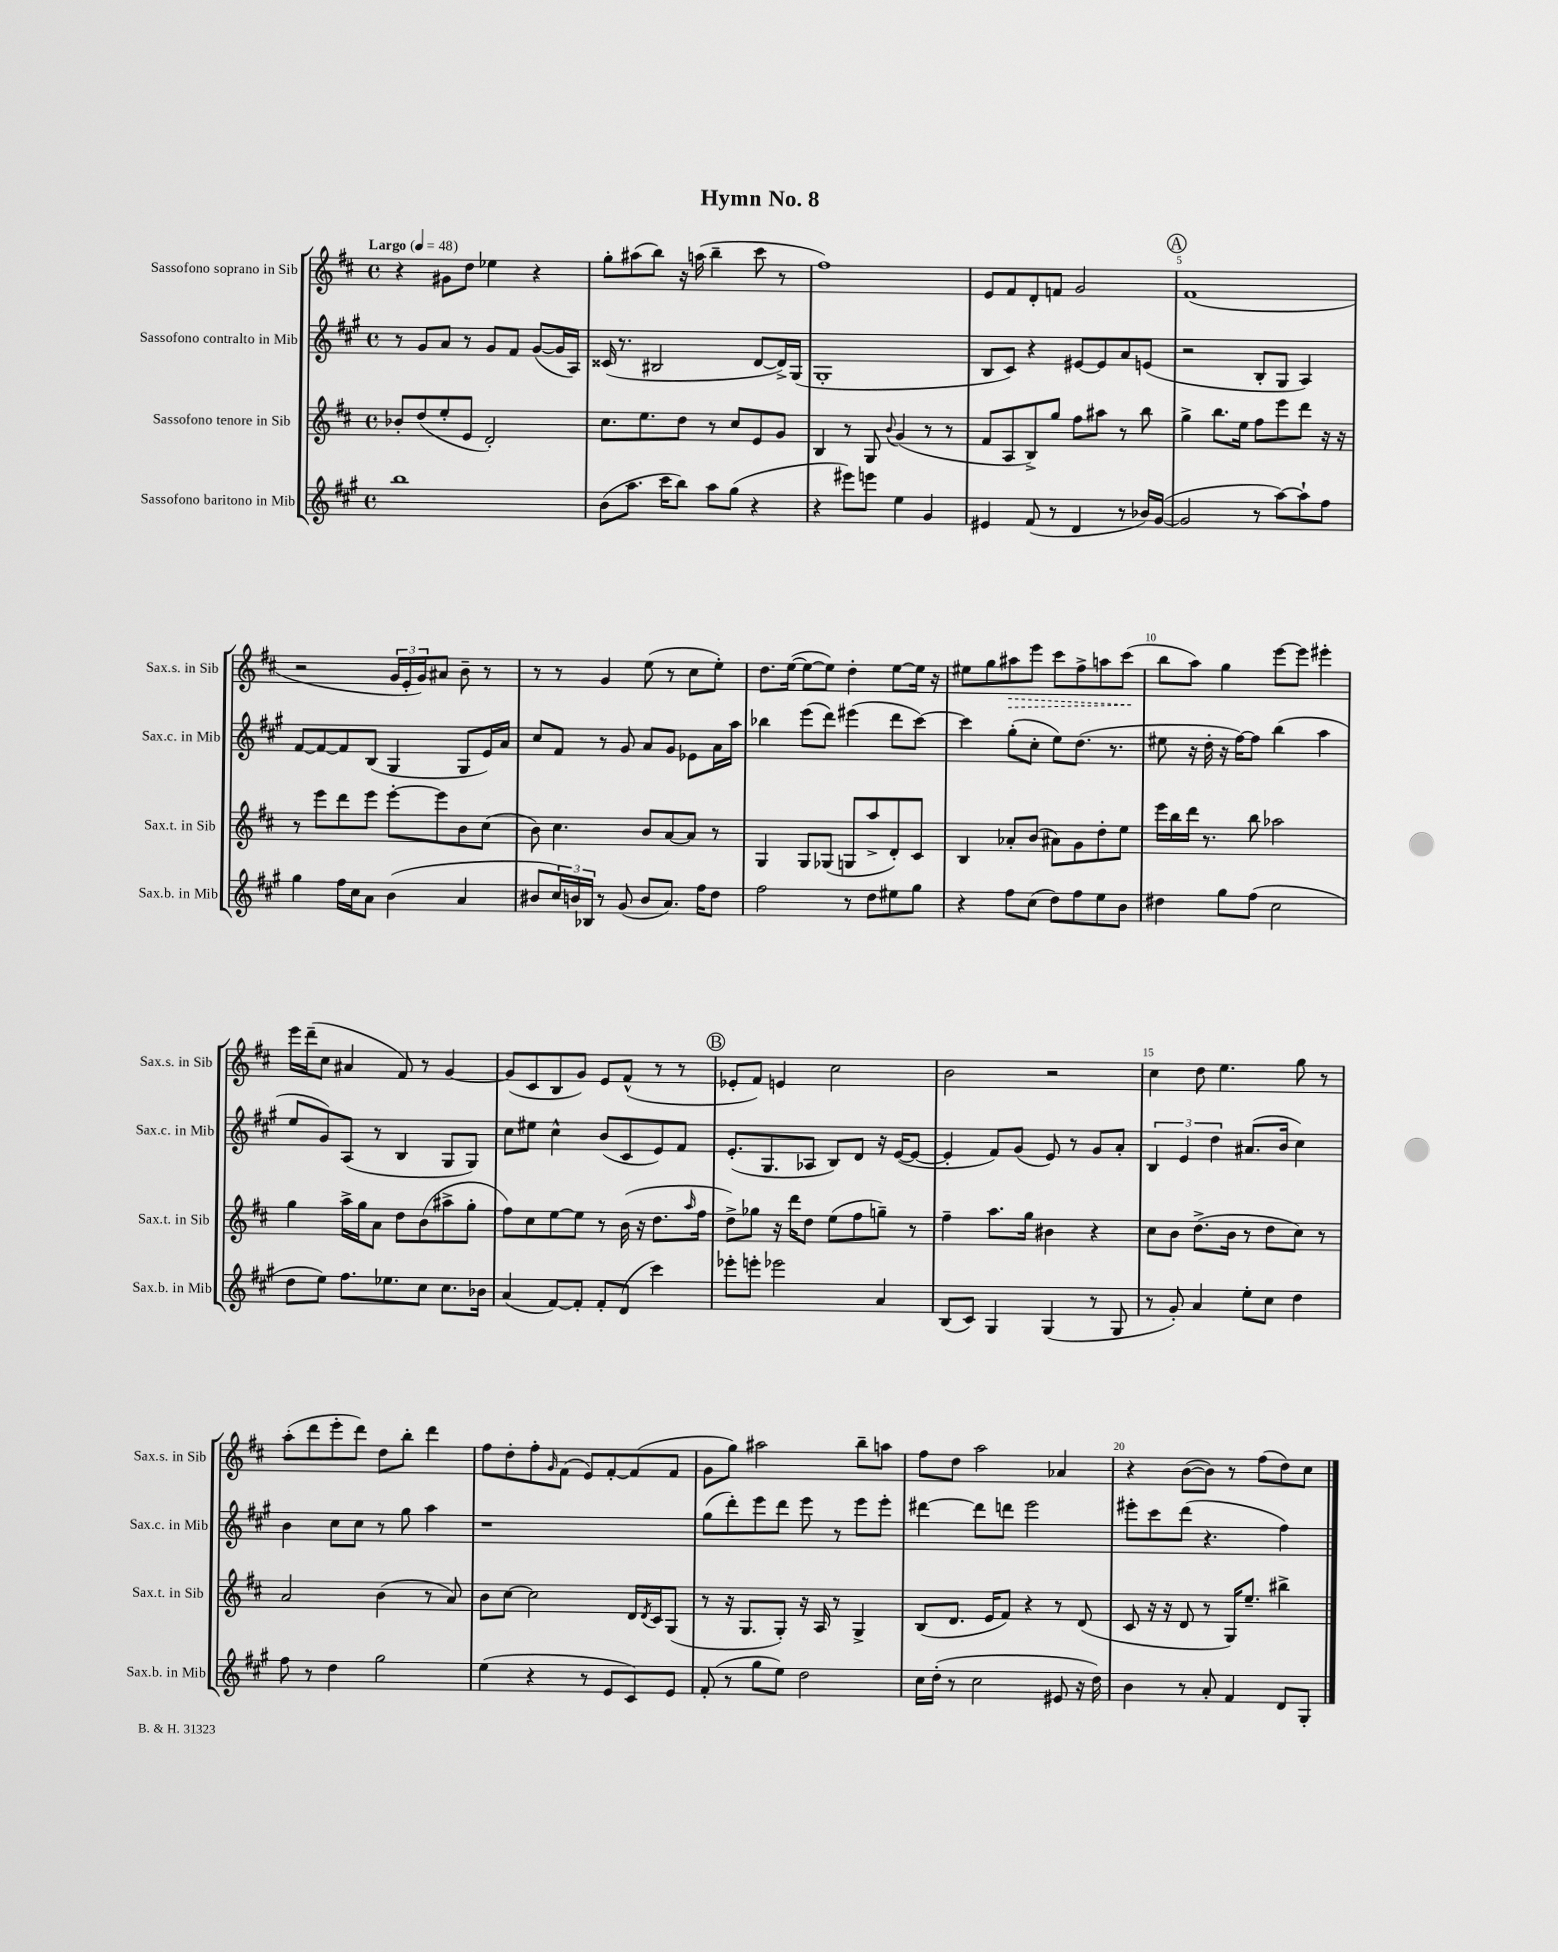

**kern	**kern	**kern	**kern	**dynam
*part4	*part3	*part2	*part1	*part1
*staff4	*staff3	*staff2	*staff1	*staff1
*I"Sassofono baritono in Mib	*I"Sassofono tenore in Sib	*I"Sassofono contralto in Mib	*I"Sassofono soprano in Sib	*
*I'Sax.b. in Mib	*I'Sax.t. in Sib	*I'Sax.c. in Mib	*I'Sax.s. in Sib	*
*clefG2	*clefG2	*clefG2	*clefG2	*
*k[f#c#g#]	*k[f#c#]	*k[f#c#g#]	*k[f#c#]	*
*M4/4	*M4/4	*M4/4	*M4/4	*
*met(c)	*met(c)	*met(c)	*met(c)	*
*MM48	*MM48	*MM48	*MM48	*
=1	=1	=1	=1	=1
!	!	!	!LO:TX:a:B:t=Largo	!
1bb	8b-X'/L	8r	4r	.
.	(8dd/	8g#/L	.	.
.	8ee'/	8a/J	8g#X\L	.
.	8e/J	8r	8dd\J	.
.	2d'/)	8g#/L	4ee-X\	.
.	.	8f#/J	.	.
.	.	([8g#/L	4r	.
.	.	16g#/L]	.	.
.	.	16A/JJ)	.	.
=2	=2	=2	=2	=2
(8b\L	8.cc#\L	(16c##X/	8gg'\L	.
.	.	8.r	.	.
8.aa\J	.	.	(8aa#X\	.
.	8.ee\	.	.	.
.	.	2B#X/	8bb\J)	.
16ccc#\KL	.	.	.	.
8bb\J)	8dd\J	.	16r	.
.	.	.	(16aan\	.
8aa\L	8r	.	4bb~\	.
(8gg#\J	8cc#/L	.	.	.
4r	8e/	[8d/L	8ccc#\	.
.	8g/J	16d^/L])	8r	.
.	.	(16G#/JJ	.	.
=3	=3	=3	=3	=3
4r	4B/	1G#'	1ff#)	.
8eee#X\L)	8r	.	.	.
8eeen\J	8G/	.	.	.
.	8qqb/	.	.	.
4ee\	(4g/	.	.	.
4g#/	8r	.	.	.
.	8r	.	.	.
=4	=4	=4	=4	=4
4e#X/	8f#/L	8B/L	8e/L	.
.	8A/	8c#/J)	8f#/	.
(8f#/	8B^/)	4r	8d'/	.
8r	8gg/J	.	8fn/J	.
4d/	8ff#\L	[8e#X/L	2g/	.
.	8aa#X\J	8e#/]	.	.
8r	8r	8a/	.	.
16b-X/LL)	8bb\	(8en/J	.	.
([16g#/JJ	.	.	.	.
!!LO:REH:place=s1:t=A
=5	=5	=5	=5	=5
2g#/]	4gg^\	2r	(1f#	.
.	8.bb\L	.	.	.
.	16ee\Jk	.	.	.
8r	8ff#\L	8B'/L	.	.
[8aa\L)	8eee\	8G#/J	.	.
8aa`\]	8ddd\J	4A/)	.	.
8ff#\J	16r	.	.	.
.	16r	.	.	.
!!LO:LB:g=z
=6	=6	=6	=6	=6
4gg#\	8r	[8f#/L	2r	.
.	8eee\L	8f#/_	.	.
16ff#\LL	8ddd\	8f#/]	.	.
16cc#\J	.	.	.	.
8a\J	8eee\J	(8B/J	.	.
(4b\	[8eee'\L	4G#/	24g/LL	.
.	.	.	24e'/	.
.	.	.	24g/J)	.
.	8eee\]	.	8a#X/J	.
4a/	8b\	8G#/L	8b~\	.
.	(8cc#\J	16e/L)	8r	.
.	.	16a/JJ	.	.
=7	=7	=7	=7	=7
8b#X/L	8b\)	8cc#/L	8r	.
24cc#/L)	4.cc#\	8f#/J	8r	.
24bn/	.	.	.	.
24B-X/JJ	.	.	.	.
8r	.	8r	4g/	.
(8g#/	.	8g#/	.	.
8b/L	8b/L	8a/L	(8ee\	.
8.a/J)	[8a/	8g#/J	8r	.
.	8a/J]	8e-X\L	8cc#\L	.
16ff#\KL	.	.	.	.
8dd\J	8r	16a\L	8ee'\J)	.
.	.	16aa\JJ	.	.
=8	=8	=8	=8	=8
2ff#\	4G/	4bb-X\	8.dd\L	.
.	.	.	([16ee\Jk	.
.	8G/L	(8eee\L	8ee\L_	.
.	(8G-X/J	8ddd\J)	8ee\J])	.
8r	8Gn/L	(4eee#X\	4dd'\	.
8dd\L	8aa^/	.	.	.
8ee#X\	8d'/)	8ddd\L	[8ee\L	.
8gg#\J	8c#/J	[8ccc#\J)	16ee\Jk]	.
.	.	.	16r	.
=9	=9	=9	=9	=9
4r	4B/	4ccc#\]	8ee#X\L	.
.	.	.	8gg\	.
!	!	!	!	!LO:HP:b
8ff#\L	8a-X'/L	(8gg#'\L	8aa#X\	>
(8cc#\J	(8b/J	8cc#'\J	8eee\J	.
8dd\L)	8a#X\L)	8ee\L)	8ccc#\L	.
8ff#\	8g\	(8.dd\J	8ff#^\	.
8ee\	8dd'\	.	8aan\	.
.	.	8.r	.	.
8b\J	8ee\J	.	(8ccc#\J	.
.	.	.	.	]
=10	=10	=10	=10	=10
4dd#X\	16eee\LL	8ee#X\	8bb\L	.
.	16bb\	.	.	.
.	16ddd\JJ	16r	8aa\J)	.
.	8.r	16dd'\	.	.
8gg#\L	.	16r	4gg\	.
.	.	[16ff#\KL)	.	.
(8ff#\J	8bb\	8ff#\J]	.	.
2cc#\	2aa-X\	(4bb\	[8eee\L	.
.	.	.	8eee\J]	.
.	.	4aa\	4eee#X'\	.
!!LO:LB:g=z
=11	=11	=11	=11	=11
8dd\L	4gg\	8ee/L	16eee\LL	.
.	.	.	(16ddd~\J	.
8ee\J)	.	8g#/)	8cc#\J	.
8.ff#\L	16aa^\LL	(8A/J	4a#X/	.
.	16gg\J	.	.	.
.	8a\J	8r	.	.
8.ee-X\	.	.	.	.
.	8dd\L	4B/	8f#/)	.
8cc#\J	(8b\	.	8r	.
8.cc#\L	8aa#X^\	8G#/L	[4g/	.
.	8gg'\J	8G#/J)	.	.
16b-X\Jk	.	.	.	.
=12	=12	=12	=12	=12
(4a/	8ff#\L)	8cc#\L	(8g/L]	.
.	8cc#\	8ee#X\J	8c#/	.
[8f#/L)	[8ee\	4cc#^^\	8B/	.
8f#'/J]	8ee\J]	.	8g/J)	.
8f#'/L	8r	(8b/L	8e/L	.
(8d/J	(16b\	8c#/	(8f#^^/J	.
.	16r	.	.	.
4ccc#\)	8.dd\L	8e/)	8r	.
.	.	8f#/J	8r	.
.	16qqaa/	.	.	.
.	16ff#\Jk	.	.	.
!!LO:REH:place=s1:t=B
=13	=13	=13	=13	=13
8eee-X'\L	8dd^\L)	(8.e'/L	8e-X'/L	.
8eeen'\J	8gg-X\J	.	8f#/J)	.
.	.	8.G#/	.	.
2eee-X\	16r	.	4en/	.
.	16ddd\KL	.	.	.
.	8dd\J	8A-X/J	.	.
.	(8ee\L	8B/L)	2cc#\	.
.	8ff#\	8d/J	.	.
4a/	8ggn~\J)	16r	.	.
.	.	([16e/KL	.	.
.	8r	8e/J_	.	.
=14	=14	=14	=14	=14
(8B/L	4ff#~\	4e'/]	2b\	.
8c#/J)	.	.	.	.
4G#/	8.aa\L	8f#/L)	.	.
.	.	(8g#/J	.	.
.	16gg\Jk	.	.	.
(4G#/	4b#X\	8e/)	2r	.
.	.	8r	.	.
8r	4r	8g#/L	.	.
8G#/	.	8a'/J	.	.
=15	=15	=15	=15	=15
8r	8cc#\L	6B/	4cc#\	.
8g#'/)	8b\J	.	.	.
.	.	6e/	.	.
4a/	(8.dd^\L	.	8dd\	.
.	.	6dd\	.	.
.	.	.	4.ee\	.
.	16b\Jk	.	.	.
8ee'\L	8r	(8.a#X/L	.	.
8cc#\J	8dd\L	.	.	.
.	.	16b/Jk	.	.
4dd\	8cc#\J)	4cc#\)	8gg\	.
.	8r	.	8r	.
!!LO:LB:g=z
=16	=16	=16	=16	=16
8ff#\	2a/	4b\	(8aa'\L	.
8r	.	.	8ddd\	.
4dd\	.	8cc#\L	8eee'\	.
.	.	8cc#\J	8ddd\J)	.
2gg#\	(4b\	8r	8dd\L	.
.	.	8gg#\	8bb'\J	.
.	8r	4aa\	4ddd\	.
.	8a/)	.	.	.
=17	=17	=17	=17	=17
(4ee\	8b\L	1r	8ff#\L	.
.	[8cc#\J	.	8dd'\	.
4r	2cc#\]	.	8ff#'\	.
.	.	.	16qqg/	.
.	.	.	(8f#\J	.
8r	.	.	8e/L)	.
8e/L	.	.	[8f#'/	.
8c#/)	16d/LL	.	(8f#/]	.
.	8qd/	.	.	.
.	16c#/J	.	.	.
8e/J	(8G/J	.	8f#/J	.
=18	=18	=18	=18	=18
(8f#'/	8r	(8gg#\L	8g\L	.
8r	16r	8ddd'\)	8gg\J)	.
.	8.G/L	.	.	.
8gg#\L	.	8eee\	2aa#X\	.
8ee\J)	8G'/J)	8ddd\J	.	.
2dd\	16r	8eee\	.	.
.	16A/	.	.	.
.	8r	8r	.	.
.	4G^/	8eee\L	8bb~\L	.
.	.	8eee'\J	8aan\J	.
=19	=19	=19	=19	=19
16cc#\LL	(8B/L	[4ddd#X\	8ff#\L	.
(16dd'\JJ	.	.	.	.
8r	8.d/J	.	8dd\J	.
2cc#\	.	8ddd#\L]	2aa\	.
.	16e/KL	.	.	.
.	8f#/J)	8dddn\J	.	.
.	4r	2eee\	.	.
8e#X/	8r	.	4a-X/	.
16r	(8d/	.	.	.
16dd\)	.	.	.	.
=20	=20	=20	=20	=20
4b\	8c#/	8eee#X'\L	4r	.
.	16r	8ccc#\	.	.
.	16r	.	.	.
8r	8d/	(8ddd\J	([8b\L	.
8a'/	8r	4.r	8b\J])	.
4f#/	16G/KL)	.	8r	.
.	8.ee~/J	.	.	.
.	.	.	(8ff#\L	.
8d/L	4bb#X^\	4ff#\)	8dd\)	.
8G#'/J	.	.	8cc#\J	.
==	==	==	==	==
*-	*-	*-	*-	*-
